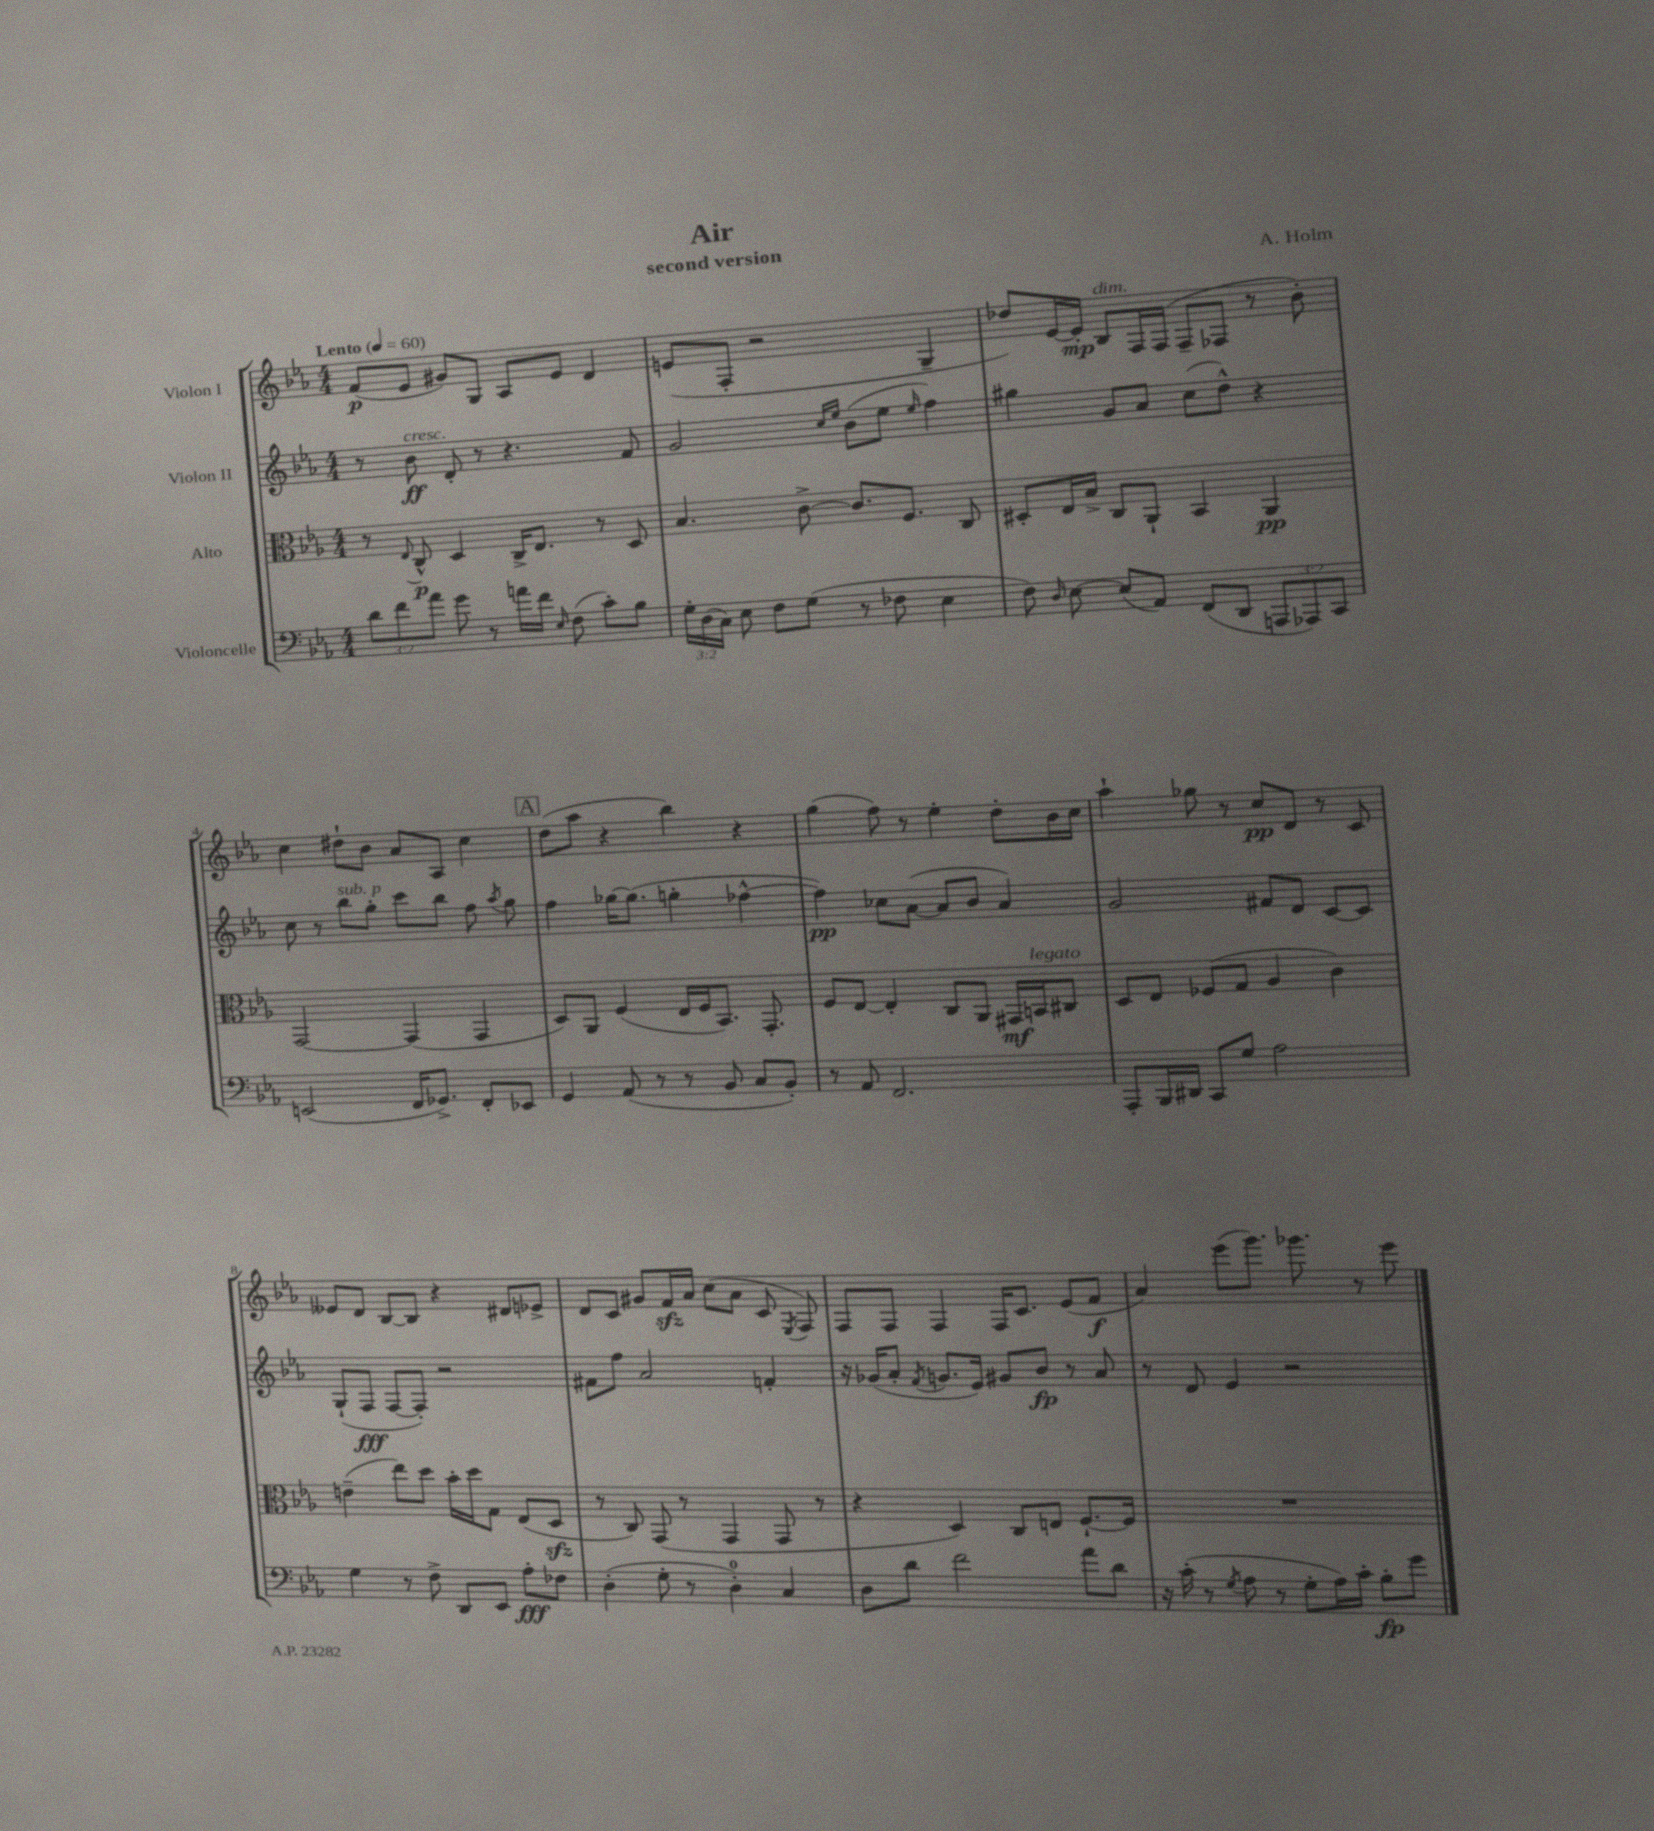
\header { title = "Air" composer = "A. Holm" subtitle = "second version" }
<<
\new StaffGroup <<
\new Staff = "s0" \with { instrumentName = "Violon I" } {
    \clef treble \key ees \major \numericTimeSignature \time 4/4 \tempo "Lento" 4 = 60
    \autoBeamOff f'8[\p( ees'8] gis'8[) g8] aes8[ ees'8] d'4 |
    e'8[( f8]-. r2 g4-- |
    des''8[) ees'16~ ees'16]-.\mp bes8[^\markup { \italic "dim." } f16 f16]( f8[-- fes8] r8 bes'8-.) |
    c''4 dis''8[-! bes'8] aes'8[ aes8] c''4 |
    \mark \markup { \box "A" } d''8[( aes''8] r4 bes''4) r4 |
    g''4( f''8) r8 ees''4-. d''8[-. bes'16 c''16] |
    aes''4-! ges''8 r8 c''8[\pp d'8] r8 c'8 |
    eeses'8[ d'8] bes8[~ bes8] r4 dis'8[ ees'8]-> |
    d'8[ c'8] gis'8[ f'16\sfz aes'16] c''8[( aes'8] c'8 \acciaccatura { ees8 } f8) |
    f8[ f8] f4 f16[ c'8.] ees'8[( f'8]\f |
    aes'4) ees'''8[( g'''8.]) ges'''8. r8 ees'''8 \bar "|." |
}
\new Staff = "s1" \with { instrumentName = "Violon II" } {
    \clef treble \key ees \major \numericTimeSignature \time 4/4
    \autoBeamOff r8 bes'8\ff^\markup { \italic "cresc." } d'8-. r8 r4. f'8 |
    g'2 \grace { c''16[ ees''16] } bes'8[( ees''8] \grace { ees''16 } f''4) |
    gis''4 g'8[ aes'8] c''8[( d''8]-^) r4 |
    c''8 r8 bes''8[^\markup { \italic "sub. p" } g''8]-. c'''8[ bes''8] f''8 \acciaccatura { aes''8 } g''8 |
    \mark \markup { \box "A" } f''4 ges''16[~ ges''8.]( g''4-. fes''4~-^ |
    fes''4\pp) ces''8[ aes'8]~( aes'8[ bes'8] aes'4) |
    g'2 fis'8[ d'8] c'8[~ c'8] |
    g8[-!( f8]\fff f8[~ f8]-.) r2 |
    fis'8[ f''8] aes'2 f'4-. |
    r16 ges'16[( aes'8]-. \acciaccatura { f'8 } g'8.[ ees'16]) gis'8[ bes'8]\fp r8 aes'8 |
    r8 d'8 ees'4 r2 \bar "|." |
}
\new Staff = "s2" \with { instrumentName = "Alto" } {
    \clef alto \key ees \major \numericTimeSignature \time 4/4
    \autoBeamOff r8 \appoggiatura { ees8 } c8-^\p d4 c16[-> ees8.] r8 d8 |
    bes4. c'8~-> c'8.[ f8.] c8 |
    dis8[-. ees16 bes16]-> c8[ aes,8]-! bes,4 aes,4\pp |
    g,2~ g,4( g,4 |
    \mark \markup { \box "A" } d8[) aes,8] f4( ees16[ f16 bes,8.]) g,8.-. |
    f8[ ees8]~ ees4-. c8[ aes,8] gis,16[\mf b,16^\markup { \italic "legato" } cis8] |
    d8[ ees8] fes8[( g8] aes4 c'4) |
    e'4--( ees''8[) d''8] bes'16[-. d''16 g8] ees8[( d8]\sfz |
    r8 c8) g,8( r8 g,4 g,8 r8 |
    r4 d4) c8[ e8] f8.[~-! f16] |
    R1 \bar "|." |
}
\new Staff = "s3" \with { instrumentName = "Violoncelle" } {
    \clef bass \key ees \major \numericTimeSignature \time 4/4 \override Staff.TupletNumber.text = #tuplet-number::calc-fraction-text
    \autoBeamOff \tuplet 3/2 { d'8[ f'8 aes'8] } g'8 r8 a'16[ f'16] \grace { ees16 } f8( c'8[-.) bes8] |
    \tuplet 3/2 { g16[-. d16( c16]) } ees8 f8[ g8]( r8 fes8 ees4 |
    f8) \grace { d16 } ees8~ ees8[( aes,8]) f,8[( d,8] \tuplet 3/2 { a,,8[ aes,,8) c,8] } |
    e,2( f,16[ ges,8.]->) f,8[-. ees,8] |
    \mark \markup { \box "A" } g,4 aes,8( r8 r8 bes,8 c8[ bes,8]-.) |
    r8 aes,8 f,2. |
    aes,,8[-. bes,,16 dis,16] c,8[ g8] aes2 |
    g4 r8 f8-> d,8[ ees,8] aes8[-.\fff fes8] |
    d4-.( g8-. r8 d4-0-.) c4 |
    d8[ d'8] f'2 aes'8[ d'8] |
    r16 c'16-.( r8 \acciaccatura { g8 } aes8 r8 g8[-. aes16) c'16]-. bes8[-.\fp g'8] \bar "|." |
}
>>
>>
